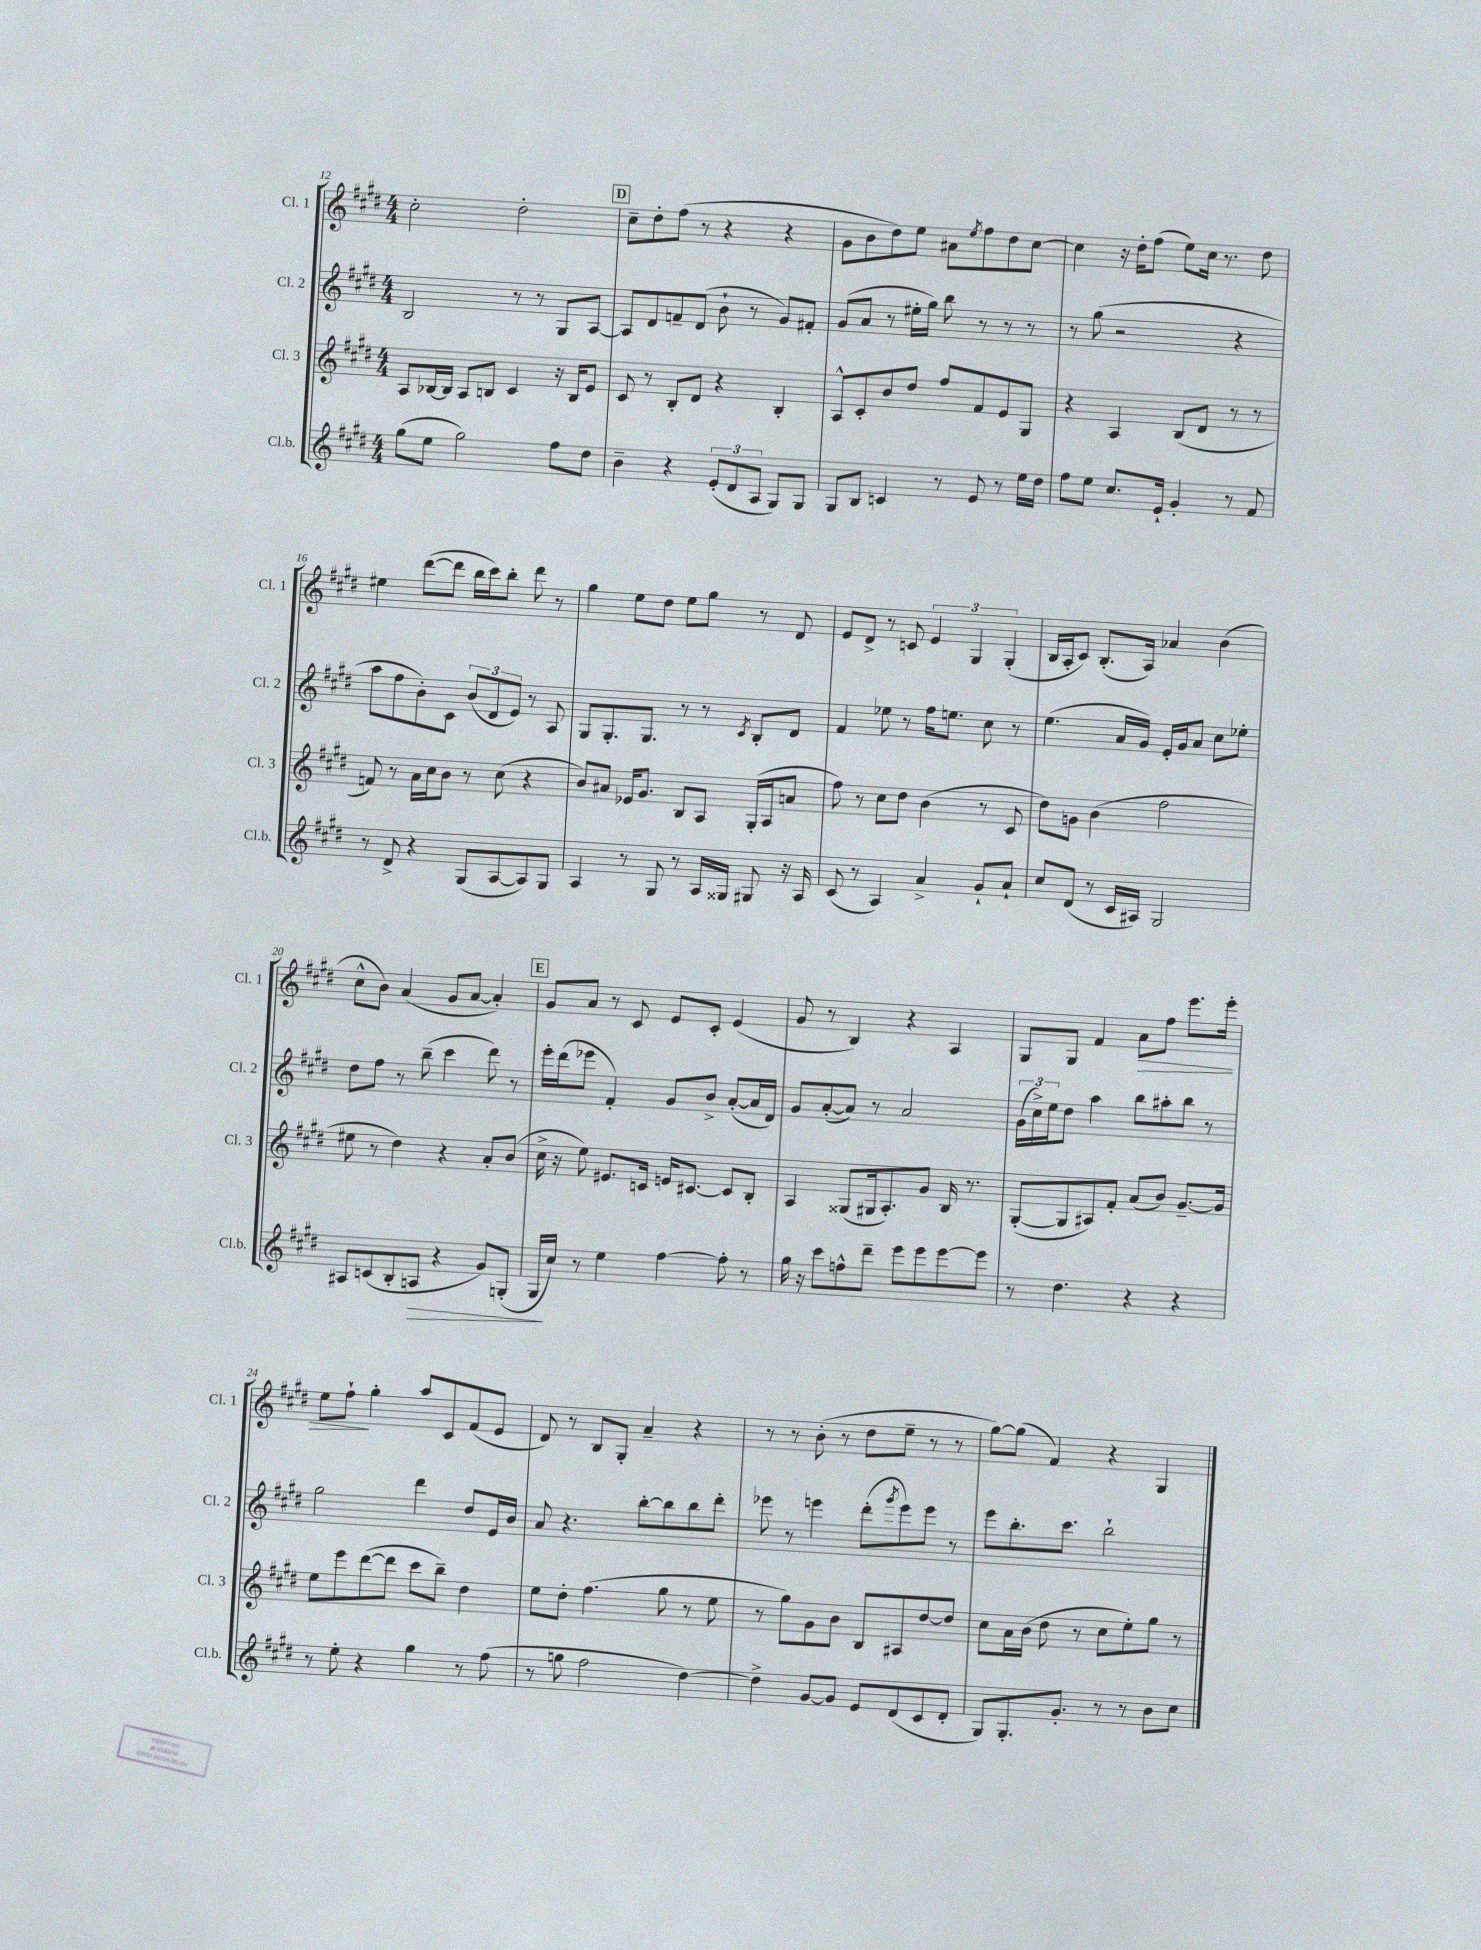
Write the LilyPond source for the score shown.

<<
\new StaffGroup <<
\new Staff = "s0" \with { instrumentName = "Cl. 1" shortInstrumentName = "Cl. 1" } {
    \clef treble \key e \major \numericTimeSignature \time 4/4
    cis''2-. dis''2-. |
    \mark \markup { \box "D" } cis''8-- dis''8-. fis''8( r8 r4 r4 |
    gis'8 b'8 dis''8) e''8 ais'8 \acciaccatura { e''8 } fis''8 dis''8 cis''8~ |
    cis''4 r16 dis''16-. fis''8( e''8) cis''16 r8. dis''8 |
    eis''4 dis'''8~( dis'''8 b''16 cis'''16) b''8-. dis'''8 r8 |
    gis''4 e''8 dis''8 e''8 gis''8 r8 dis'8 |
    e'8 dis'8-> r8 c'8 \tuplet 3/2 { e'4 gis4 gis4-.( } |
    b16 a16-. cis'8) b8.-.( a16) aes'4 b'4( |
    cis''8-^ b'8) a'4( gis'8 a'8~ a'4-.) |
    \mark \markup { \box "E" } gis'8 a'8 r8 cis'8 e'8 cis'8-. e'4( |
    gis'8 r8 b4) r4 a4 |
    gis8 gis8 fis'4 a'8\> fis''8 e'''8. e'''16-. |
    e''8 fis''8-!\! gis''4-. a''8 cis'8 fis'8( e'8 |
    dis'8) r8 b8 gis8-. a'4-- r4 |
    r8 r8 b'8-.( r8 dis''8 e''8-- r8 r8 |
    gis''8~) gis''8( fis'4) r4 gis4 \bar "|." |
}
\new Staff = "s1" \with { instrumentName = "Cl. 2" shortInstrumentName = "Cl. 2" } {
    \clef treble \key e \major \numericTimeSignature \time 4/4
    b2 r8 r8 gis8 a8~ |
    \mark \markup { \box "D" } a8 dis'8 f'8-- dis'8( b'8-! r8 gis'8) fis'8-. |
    gis'8( a'8 r8 eis''16-. gis''16) b''8 r8 r8 r8 |
    r8 gis''8( r2 r4 |
    a''8 fis''8 b'8-.) cis'8 \tuplet 3/2 { b'8( dis'8 e'8) } r8 a8 |
    gis8 gis8.-. gis8. r8 r8 \acciaccatura { cis'8 } b8-. dis'8 |
    fis'4 ees''8 r8 fis''16 e''8. cis''8 r8 |
    e''4.( a'16 gis'16) e'16-. gis'16 a'8 cis''8 ees''8-. |
    dis''8 fis''8 r8 b''8--( cis'''4 dis'''8) r8 |
    \mark \markup { \box "E" } e'''16-. dis'''16( ees'''8 fis'4-.) gis'8 b'8-> a'8~-.( a'16 dis'16) |
    gis'8 a'8~-.( a'8) r8 a'2 |
    \tuplet 3/2 { gis'16( cis''16->) e''16 } dis''8 a''4 b''8 ais''8-. b''8 r8 |
    gis''2 dis'''4 dis''8 e'16 b'16 |
    a'8 r4. b''8~-. b''8 b''8 dis'''8-. |
    ees'''8 r8 e'''4 dis'''8-.( \acciaccatura { gis'''8 } e'''8) e'''8 r8 |
    e'''8 b''8.-. cis'''8. b''2-! \bar "|." |
}
\new Staff = "s2" \with { instrumentName = "Cl. 3" shortInstrumentName = "Cl. 3" } {
    \clef treble \key e \major \numericTimeSignature \time 4/4
    a8 bes16~ bes16 a8 b8 cis'4 r16 b16 e'8 |
    \mark \markup { \box "D" } cis'8 r8 b8-. dis'8 r4 b4-. |
    a8-^ cis'8-. b'8 dis''8 fis''8 fis'8 e'8 gis8 |
    r4 a4 b8( dis'8 r8 r8 |
    f'8) r8 a'16 cis''16 b'8 r8 cis''8( r4 |
    b'8) ais'8 ees'16 gis'8. b8 a8 gis16-.( a16 a'8 |
    fis''8) r8 cis''8 dis''8 b'4( r8 cis'8 |
    dis''8) g'8 b'4( fis''2 |
    eis''8 r8 dis''4) r4 a'8-. b'8( |
    \mark \markup { \box "E" } cis''16-> r16 e''8) eis'8. c'16 e'16 cis'8.~ cis'8 b8-. |
    a4 gisis8( gis16 a8.-.) gis'8 b16 r8. |
    gis8~-.( gis8 ais8) fis'8-. a'8( b'8) gis'8.~-- gis'16 |
    e''8 e'''8 dis'''8~( dis'''8 cis'''8 b''8--) dis''4 |
    e''8 dis''8-. fis''4.( gis''8 r8 e''8 |
    r8 gis''8) gis'8 b'8 b8 ais8 dis''8~ dis''8 |
    cis''8 a'16 b'16( dis''8 r8 cis''8 e''8-.) gis''8 r8 \bar "|." |
}
\new Staff = "s3" \with { instrumentName = "Cl.b." shortInstrumentName = "Cl.b." } {
    \clef treble \key e \major \numericTimeSignature \time 4/4
    gis''8( e''8 gis''2) fis''8 dis''8 |
    \mark \markup { \box "D" } b'4-- r4 \tuplet 3/2 { e'8-.( dis'8 a8 } gis8) gis8 |
    gis8 b8 c'4 r8 e'8 r8 e''16 dis''16 |
    fis''8 e''8 cis''8. e'16-! gis'4-. r8 fis'8 |
    r8 dis'8-> r4 gis8( a8~ a8) gis8 |
    a4 r8 gis8 r8 a16 gisis16 gis8 r16 a16 |
    cis'8( r8 a4) a'4-> gis'8-! a'8-! |
    cis''8 dis'8( r8 cis'16 ais16) gis2 |
    ais8 c'8( b8-. a8\> r4 gis'8) g8-.( |
    \mark \markup { \box "E" } gis16\! cis''16) r8 e''4 fis''4~ fis''8-. r8 |
    gis''16 r16 cis'''8 f''8-^ dis'''8-- e'''8 e'''8 e'''8~ e'''8 |
    r8 dis''4. r4 r4 |
    r8 e''8-. r4 gis''4 r8 fis''8( |
    r8 g''8 fis''2 dis''4~) |
    dis''4-> gis'8~ gis'8 e'8 dis'8( cis'8 dis'8-. |
    gis8) gis8.-. gis'8.-. r8 r8 b'8 cis''8 \bar "|." |
}
>>
>>
\layout { \context { \Score currentBarNumber = #12 } }
